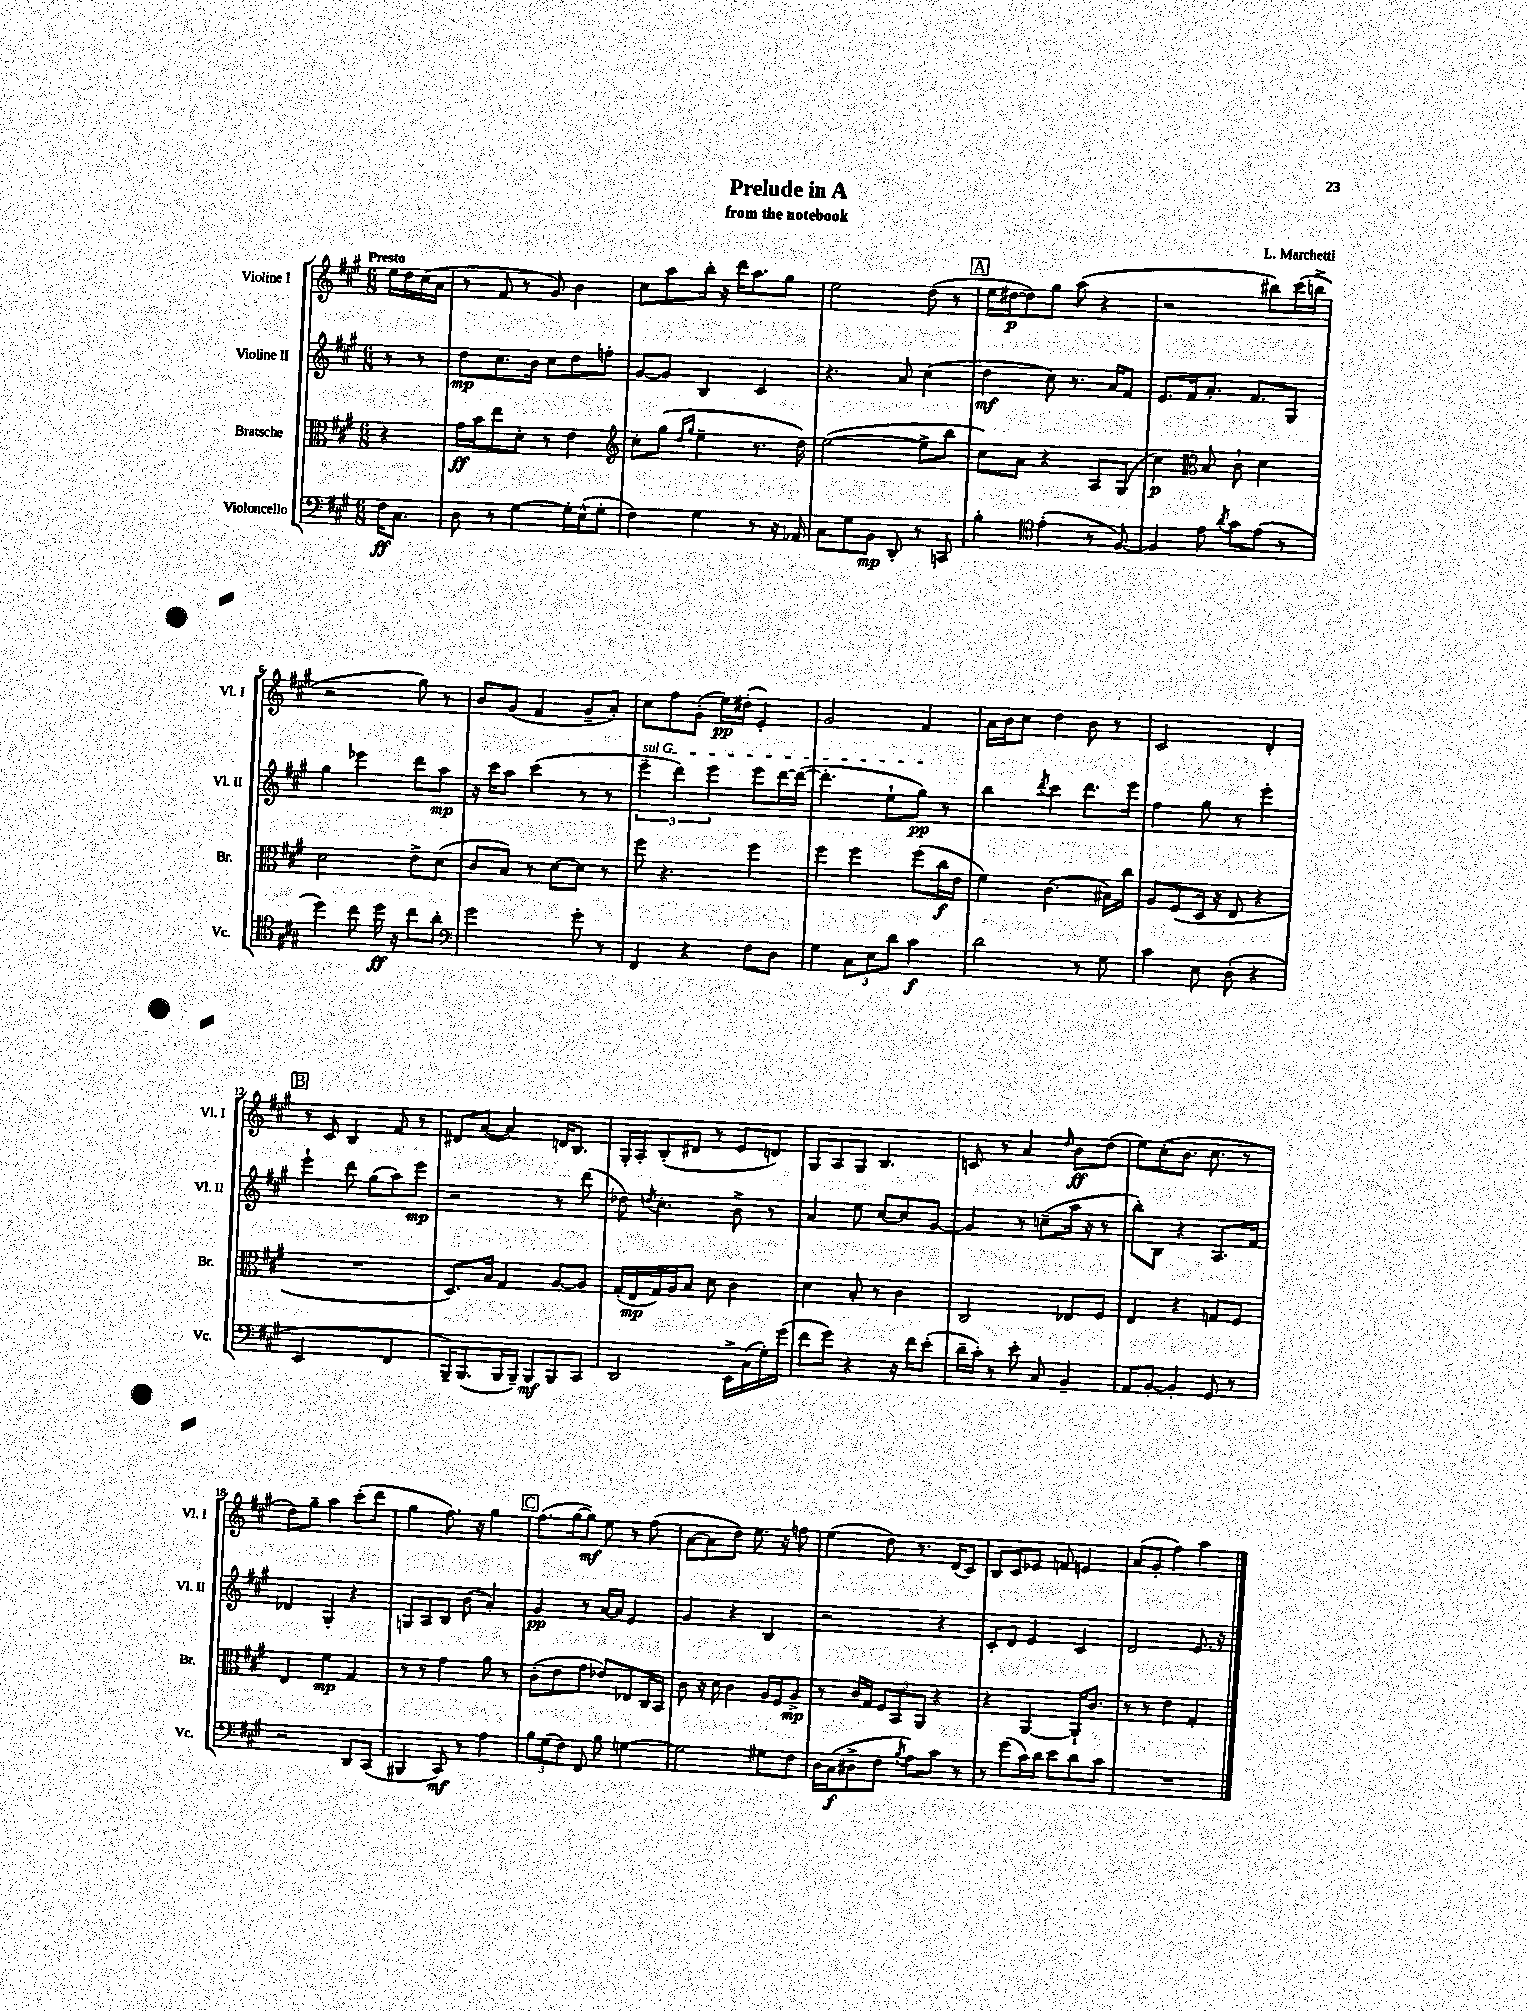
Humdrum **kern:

**kern	**kern	**kern	**kern
*staff4	*staff3	*staff2	*staff1
*clefF4	*clefC3	*clefG2	*clefG2
*k[f#c#g#]	*k[f#c#g#]	*k[f#c#g#]	*k[f#c#g#]
*M6/8	*M6/8	*M6/8	*M6/8
16F#	4r	8r	16ee
8.C#	.	.	16dd
.	.	8r	(16cc#
.	.	.	16a
=	=	=	=
8D	16g#	8dd	8r
.	16b	.	.
8r	8ee	8.cc#	8f#
[4G#	8d'	.	8r
.	.	16b	.
.	8r	8cc#	8g#)
16G#']	4e	8dd	4b
(16E^^	.	.	.
8G#'	.	8ff'	.
=	=	=	=
*	*clefG2	*	*
4F#)	8cc#'	[8g#	8cc#
.	(8gg#	8g#]	8aa
.	16qqdd	.	.
.	16qqgg#	.	.
4G#	4ee~	4B	16bb'
.	.	.	16r
.	.	.	16ddd
.	.	.	8.aa
8r	8.r	4c#	.
16r	.	.	8gg#
16AA-	16dd)	.	.
=	=	=	=
8C#	([2ee	4.r	2ee
8G#	.	.	.
8BB	.	.	.
8DD'	.	8a	.
8r	8ee^]	(4cc#	(8dd
8CC	8bb	.	8r
=	=	=	=
4B'	8cc#)	4dd	16ee
.	.	.	[16dd#
.	8a	.	8dd#])
*clefC4	*	*	*
(4e'	4r	8cc#)	8gg#
.	.	8.r	(8aa
8r	8A	.	4r
.	.	16a	.
[8F#)	(8G#	8f#	.
=	=	=	=
4F#]	4cc#)	8.e	2r
.	.	16f#	.
*	*clefC3	*	*
8e	8B	8.a'	.
8qa	.	.	.
8g#	8c#`	.	.
.	.	8.f#	.
(8e	4d	.	8bb#)
8r	.	8G#	(16ccc#
.	.	.	16bb^
=	=	=	=
4dd)	2d	4gg#	2r
8cc#	.	4eee-	.
16dd	.	.	.
16r	.	.	.
8cc#	8e^	8ddd	8gg#)
8a'	(8d	8aa	8r
=	=	=	=
*clefF4	*	*	*
2g#	8c#	16r	8b
.	.	16ccc#	.
.	8B)	8aa	(8g#
.	8r	(4ccc#	4f#
.	[8d	.	.
8g#'	8d]	8r	8g#~
8r	8r	8r	8a')
=	=	=	=
4FF#	8ff#	6eee~	8cc#
.	4.r	.	8ff#
.	.	6ddd)	.
4r	.	.	(8g#'
.	.	6eee	.
.	.	.	16ee)
.	.	.	(16dd#'
8F#	4ff#	8eee	4e')
8D	.	[16ddd	.
.	.	(16ddd_	.
=	=	=	=
4G#	4ff#	4.ddd']	2g#
12C#	4ff#	.	.
12E	.	.	.
.	.	8ee`	.
12d	.	.	.
4c#	(8ff#	8gg#)	4f#
.	16cc#	8r	.
.	16e	.	.
=	=	=	=
2d	4f#)	4bb	16a
.	.	.	16b
.	.	.	8cc#
.	.	8qddd	.
.	(4.c#	4ccc#	4dd
8r	.	8.ddd	8b
8G#	16B#)	.	8r
.	16cc#	16eee	.
=	=	=	=
4c#	8A	4ff#	2c#
.	(8F#	.	.
8E	16D	8gg#	.
.	16r	.	.
(8D'	8E	8r	.
4r	4r	4eee'	4d'
=	=	=	=
2EE	2.r	4eee`	8r
.	.	.	8c#
.	.	8ddd	4B
.	.	(8gg#	.
4FF#	.	8aa)	8f#
.	.	8eee	8r
=	=	=	=
16BBB~)	8.D)	2r	8d#
(8.BBB	.	.	.
.	.	.	([8a
.	16B	.	.
16BBB	4G#	.	4a])
16BBB~)	.	.	.
8BBB	.	.	.
8BBB	[8A	8r	16d
.	.	.	8.B
8CC#	8A]	(8ddd	.
=	=	=	=
2DD	(16G#'	8dd-)	16G#'
.	16E	.	16A'
.	.	8qdd	.
.	16G#)	4.cc#'	(8B'
.	16A	.	.
.	8B	.	8d#
.	8d	.	8r
16EE^	4c#	8b^	8e
(16C#	.	.	.
16G#')	.	8r	8d)
(16g#	.	.	.
=	=	=	=
8f#	4d	4a	8G#
8g#)	.	.	8A
4r	8B'	8ee	8G#
.	8r	[8cc#	4.B
16r	4c#	8cc#]	.
16f#	.	.	.
(8e'	.	[8g#	.
=	=	=	=
16d~	2C#	4g#]	8c
16c#')	.	.	.
8r	.	.	8r
8e'	.	8r	4a
8C#	.	(8cc~	.
.	.	.	16qqdd
4BB~	8E-	16aa	8b
.	.	16r	.
.	8F#	8r	(8dd
=	=	=	=
8AA	4E	8bb')	8ee)
[8BB'	.	8B	(8cc#'
4BB']	4r	4r	8.b
.	.	.	8.cc#
8GG#	8G	8.A	.
8r	8F#	.	8r
.	.	16f#	.
=	=	=	=
2r	4E	4d-	8dd)
.	.	.	8gg#~
.	4f#	4G#'	4aa
8DD	4G#	4r	(8ccc#'
(8CC#	.	.	8ddd
=	=	=	=
4BBB#	8r	8G	4gg#
.	8r	8A	.
8CC#)	4g#	8B	8.ff#)
8r	.	(8b	.
.	.	.	16r
4A	8a	4a')	4gg#
.	8r	.	.
=	=	=	=
12B	(8c#'	4g#	(8.ff#
(12G#	.	.	.
.	8e	.	.
12F#)	.	.	.
.	.	.	[16gg#
8FF#	8g#	8r	8gg#])
8B	8e-)	[16a	8ee
.	.	16a]	.
[4G	8E-	4e	8r
.	16C#	.	(8ff#
.	16BB	.	.
=	=	=	=
2G]	8c#	4g#	[8a
.	16r	.	8a]
.	16d	.	.
.	4c#	4r	8dd)
.	.	.	8.ee
8G#	16A	4B	.
.	16F#	.	16r
8F#	8A^	.	8ff
=	=	=	=
16D	8r	2r	(4ee
(16C#	.	.	.
8D#^	16c#	.	.
.	16G#	.	.
8F#	12F#	.	8dd)
.	12BB	.	.
8qB	.	.	.
8A)	.	.	8.r
.	12AA	.	.
8c#	4r	4r	.
.	.	.	(16d
8r	.	.	8c#)
=	=	=	=
8r	4r	8c#'	8B
(8g#	.	8d	8c#
16c#)	[4AA	4e	8e-
16d	.	.	.
8e	.	.	8f
8d	16AA`]	4c#	4e
.	8.c#	.	.
8c#	.	.	.
=	=	=	=
2.r	8r	2d	(8a
.	8r	.	8g#'
.	4e	.	4ff#)
.	4G#'	8.e	4aa
.	.	16r	.
==	==	==	==
*-	*-	*-	*-
